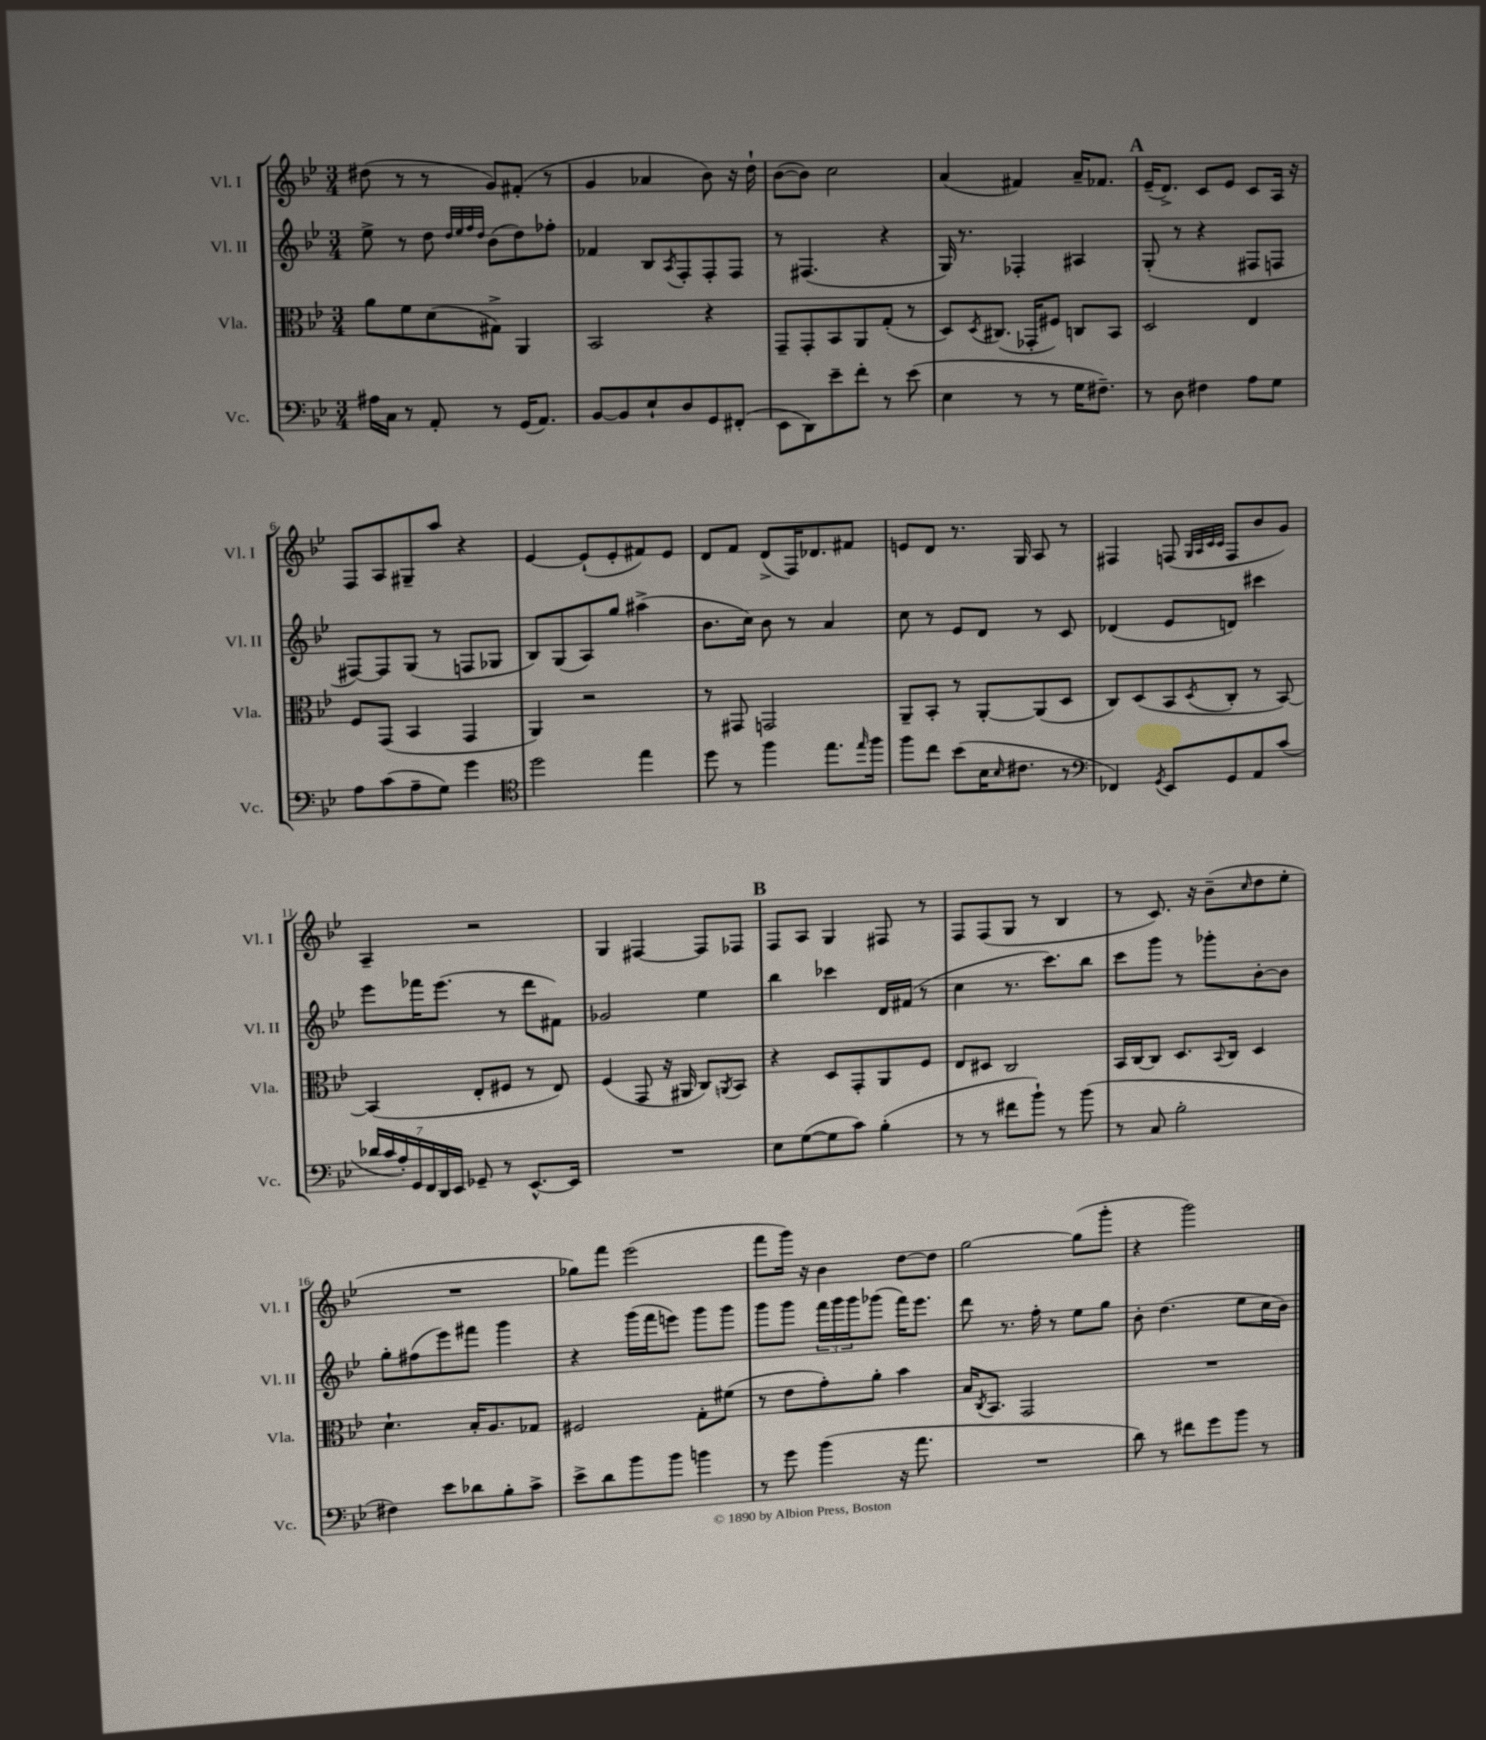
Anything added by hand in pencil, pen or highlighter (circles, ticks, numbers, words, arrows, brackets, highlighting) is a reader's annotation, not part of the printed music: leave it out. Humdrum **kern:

**kern	**kern	**kern	**kern
*part4	*part3	*part2	*part1
*staff4	*staff3	*staff2	*staff1
*I"Vc.	*I"Vla.	*I"Vl. II	*I"Vl. I
*I'Vc.	*I'Vla.	*I'Vl. II	*I'Vl. I
*clefF4	*clefC3	*clefG2	*clefG2
*k[b-e-]	*k[b-e-]	*k[b-e-]	*k[b-e-]
*M3/4	*M3/4	*M3/4	*M3/4
=1	=1	=1	=1
16A#X\LL	8a\L	8ee-^\	(8dd#X\
16C\JJ	.	.	.
8r	8f\	8r	8r
8AA'/	(8d\	8dd\	8r
.	.	32qqdd/LLL	.
.	.	32qqee-/	.
.	.	32qqff/	.
.	.	32qqdd/JJJ	.
8r	8G#X^\J)	(8b-\L	8g/L)
(16GG/KL	4AA/	8dd\)	(8f#X'/J
8.AA/J)	.	.	.
.	.	8ff-X'\J	8r
=2	=2	=2	=2
[8BB-/L	2BB-/	4f-X/	4g/
8BB-/]	.	.	.
8E-`/	.	8B-/L	4a-X/
.	.	8qA/	.
8D/	.	8F'/	.
8GG/	4r	8F'/	8b-\)
(8FF#X'/J	.	8F/J	16r
.	.	.	16dd`\
=3	=3	=3	=3
8EE-\L	8GG~/L	8r	([8b-\L
8DD\)	8GG'/	(4.F#X/	8b-\J])
8e-~\	8BB-/	.	2cc\
8f'\J	8AA/	.	.
8r	(8G'/J	4r	.
(8e-\	8r	.	.
=4	=4	=4	=4
4E-\	8D/L)	16G/)	(4a/
.	.	8.r	.
.	8qD/	.	.
.	(8.C#X/J	.	.
8r	.	4F-X'/	4f#X/)
.	16GG-X'/KL	.	.
8r	8F#X/J)	.	.
16G\KL	8Cn/L	4A#X/	16a~/KL
8.F#X~\J)	.	.	8.f-X/J
.	8BB-/J	.	.
!!LO:REH:place=s1:t=A
=5	=5	=5	=5
8r	2D/	(8G'/	(16e-~/KL
.	.	.	8.d^/J)
8D\	.	8r	.
4F#X\	.	4r	8c/L
.	.	.	8e-/J
8A\L	4E-/	8F#X/L	8c/L
8G\J	.	8Fn/J	16A/Jk
.	.	.	16r
!!LO:LB:g=z
=6	=6	=6	=6
8A\L	8F/L	[8F#X/L)	8F/L
(8c\	(8GG/J	8F#/]	8A/
8A~\	4BB-/	(8G/J	8G#X~/
8G\J)	.	8r	8aa/J
4g\	4GG/	8Fn/L	4r
.	.	8G-X/J	.
=7	=7	=7	=7
*clefC4	*	*	*
2dd\	4AA/)	8B-/L)	[4e-/
.	.	(8G/	.
.	2r	8A/)	(8e-`/L]
.	.	8gg/J	8e-'/
4ee-\	.	(4aa#X^\	8f#X/)
.	.	.	8e-/J
=8	=8	=8	=8
8dd\	8r	8.b-\L	8d/L
8r	8GG#X/	.	8f/J
.	.	16cc\Jk)	.
4ff\	2GGn/	8b-\	(8d^/L
.	.	8r	16F/K)
.	.	.	8.d-X/
8.ee-\L	.	4a/	.
.	.	.	8f#X/J
16qqee-/	.	.	.
16ff\Jk	.	.	.
=9	=9	=9	=9
8ff\L	8AA~/L	8cc\	8en/L
8cc\J	8BB-'/J	8r	8d/J
(8b-\L	8r	8e-/L	8.r
16B-\K	[8AA'/L	8d/J	.
16qqB-/	.	.	.
8.c#X\J	.	.	16G/
.	(8AA/]	8r	8A/
8r	8D/J	8c/	8r
=10	=10	=10	=10
*clefF4	*	*	*
4FF-X/)	8C/L)	(4d-X/	4F#X/
.	(8D/	.	.
8qGG/	.	.	.
8EE-/L	8BB-/	8e-/L	(8Fn/
.	.	.	32qqG/LLL
.	.	.	32qqA/
.	.	.	32qqc/
.	8qD/	.	32qqc/JJJ
8GG/	8C'/J	8dn/J)	8F/L
8AA/	8r	4ccc#X\	8b-/
(8c/J	[8BB-/)	.	8g/J)
!!LO:LB:g=z
=11	=11	=11	=11
28d-X/LL	(4BB-/]	8eee-\L	4A~/
28c/	.	.	.
28A'/)	.	.	.
28GG/	.	.	.
.	.	16fff-X\K	.
28FF/	.	.	.
28DD/	.	.	.
.	.	(8.eee-\J	.
28EE-/JJ	.	.	.
8GG-X~/	8E-'/L	.	2r
8r	8F#X/J	8r	.
[8.EE-^^/L	8r	8ddd\L	.
.	8E-/)	8f#X\J)	.
16EE-/Jk]	.	.	.
=12	=12	=12	=12
2.r	(4F/	2g-X/	4G/
.	8GG/	.	[4F#X/
.	16r	.	.
.	16AA#X/	.	.
.	8C/L)	4ee-\	8F#/L]
.	8qAAn/	.	.
.	8BB-/J	.	8F-X/J
!!LO:REH:place=s1:t=B
=13	=13	=13	=13
8E-\L	4r	4bb-\	8F/L
([8G\	.	.	8A/J
8G\]	8D/L	4ccc-X\	4G/
8c\J)	8GG'/	.	.
(4B-'\	8AA/	16d/LL	8F#X/
.	.	(16f#X/JJ	.
.	8F/J	8r	8r
=14	=14	=14	=14
8r	8E-/L	4cc\	8F/L
8r	8D#X/J	.	(8F/
8f#X\L	2C/	8.r	8G/J
8b-`\J)	.	.	8r
.	.	8.ccc\L)	.
8r	.	.	4B-/
(8b-\	.	8bb-\J	.
=15	=15	=15	=15
8r	16BB-/LL	8ccc\L	8r
.	[16C/J	.	.
8C/	8C/J]	8ggg\J	8.c/)
2B-'\	8.D/L	8r	.
.	.	.	16r
.	.	8ggg-X'\L	(8b-~\L
.	8qqBB-/	.	.
.	16C/Jk	.	.
.	.	.	16qqcc/
.	4D/	[8b-'\	8dd\
.	.	8b-\J]	8ee-'\J
!!LO:LB:g=z
=16	=16	=16	=16
4F#X\)	4.d`\	8gg'\L	2.r
.	.	(8ff#X\	.
8e-\L	.	8eee-\)	.
8d-X\	16B-'/KL	8fff#X\J	.
.	8.A/	.	.
8B-'\	.	4ggg\	.
8c^\J	8G-X/J	.	.
=17	=17	=17	=17
8e-^\L	2F#X/	4r	8gg-X\L)
8d\	.	.	8fff\J
8b-\	.	(16ggg\LL	(2eee-\
.	.	16fff\J	.
8b-\J	.	8eeen\J)	.
4bn\	8G'\L	8ggg\L	.
.	(8f#X\J	8ggg\J	.
=18	=18	=18	=18
8r	8r	8ggg\L	8fff\L
8g\	8e-\L	8ggg\J	16ggg\Jk)
.	.	.	16r
(4b-\	8g'\)	24fff\LL	4b-\
.	.	24ggg\	.
.	.	24ggg\J	.
.	8a'\J	(8ggg-X\J	.
16r	4b-\	16fff\KL)	[8dd\L
8.a\	.	8.eee-\J	.
.	.	.	8dd\J]
=19	=19	=19	=19
2.r	16B-/KL	8ddd\	[2gg\
.	8qC/	.	.
.	8.BB-/J	.	.
.	.	8.r	.
.	2GG/	.	.
.	.	16ff'\	.
.	.	8r	.
.	.	8ee-\L	(8gg\L]
.	.	8gg\J	8ggg'\J
=20	=20	=20	=20
8d\)	2.r	8b-'\	4r
8r	.	(4.dd\	.
8f#X\L	.	.	2ggg\)
8g\	.	.	.
8b-\J	.	8ee-\L	.
8r	.	16cc\L	.
.	.	16b-\JJ)	.
==	==	==	==
*-	*-	*-	*-
